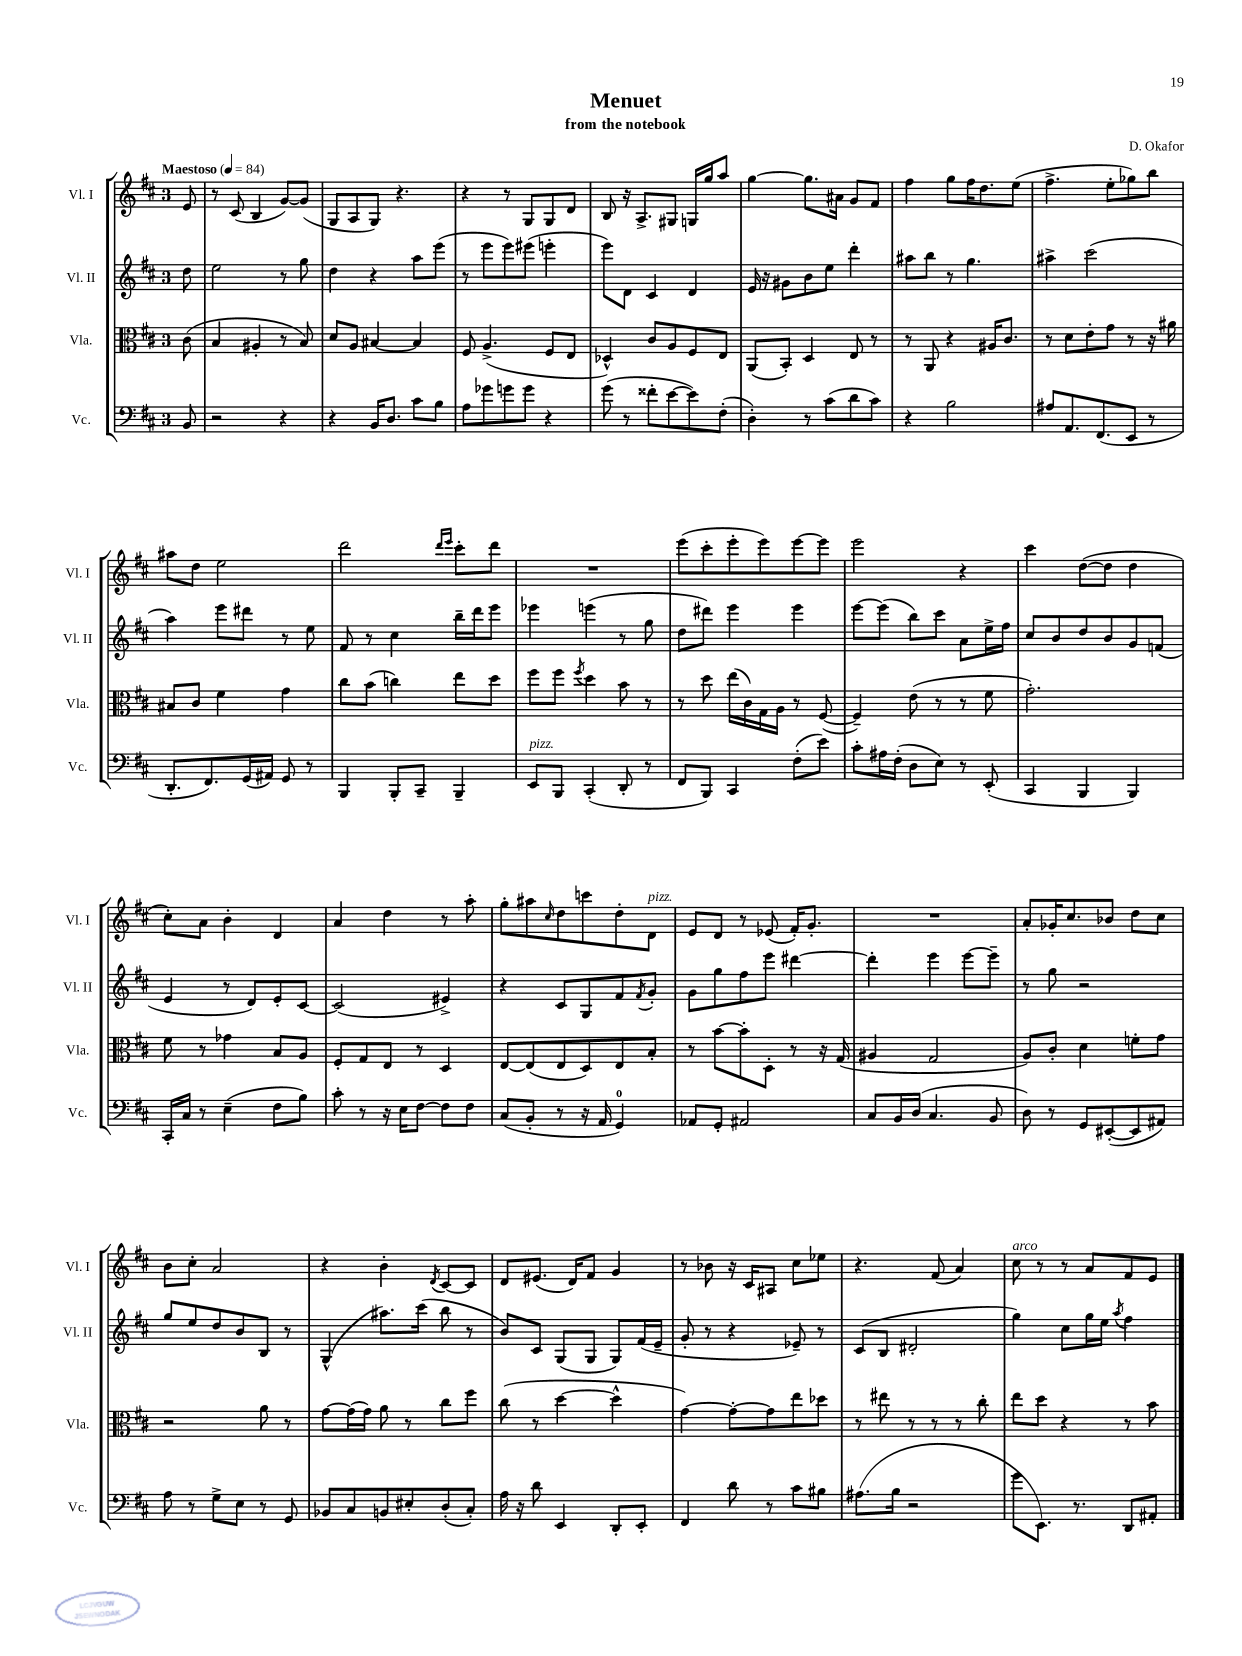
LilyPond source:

\header { title = "Menuet" composer = "D. Okafor" subtitle = "from the notebook" }
<<
\new StaffGroup <<
\new Staff = "s0" \with { instrumentName = "Vl. I" shortInstrumentName = "Vl. I" } {
    \clef treble \key d \major \once \override Staff.TimeSignature.style = #'single-digit \time 3/4 \partial 8 \tempo "Maestoso" 4 = 84
    e'8 |
    r8 cis'8( b4 g'8~) g'8( |
    g8 a8 g8) r4. |
    r4 r8 g8 g8 d'8 |
    b8 r16 a8.-> gis8 g16 g''16 a''8 |
    g''4~ g''8. ais'16 g'8 fis'8 |
    fis''4 g''8 fis''16 d''8. e''8( |
    fis''4.-> e''8-. ges''8) b''8 |
    ais''8 d''8 e''2 |
    d'''2 \grace { d'''16 e'''16 } cis'''8-. d'''8 |
    R2. |
    e'''8( cis'''8-. e'''8-. e'''8) e'''8~ e'''8 |
    e'''2 r4 |
    cis'''4 d''8~( d''8 d''4 |
    cis''8-.) a'8 b'4-. d'4 |
    a'4 d''4 r8 a''8-. |
    g''8-. ais''8 \grace { cis''16 } d''8 c'''8 d''8-. d'8^\markup { \italic "pizz." } |
    e'8 d'8 r8 ees'8( fis'16-.) g'8.-. |
    R2. |
    a'8-. ges'16-. cis''8. bes'8 d''8 cis''8 |
    b'8 cis''8-. a'2 |
    r4 b'4-. \acciaccatura { d'8 } cis'8~ cis'8 |
    d'8 eis'8.( d'16) fis'8 g'4 |
    r8 bes'8 r16 cis'16 ais8 cis''8 ees''8 |
    r4. fis'8( a'4) |
    cis''8^\markup { \italic "arco" } r8 r8 a'8 fis'8 e'8 \bar "|." |
}
\new Staff = "s1" \with { instrumentName = "Vl. II" shortInstrumentName = "Vl. II" } {
    \clef treble \key d \major \once \override Staff.TimeSignature.style = #'single-digit \time 3/4 \partial 8
    d''8 |
    e''2 r8 g''8 |
    d''4 r4 a''8 e'''8( |
    r8 e'''8 e'''8) eis'''8( e'''4-. |
    e'''8) d'8 cis'4 d'4 |
    e'16 r16 gis'8 b'8 e''8 d'''4-. |
    ais''8 b''8 r8 g''4. |
    ais''4-> cis'''2( |
    a''4) e'''8 dis'''8 r8 e''8 |
    fis'8 r8 cis''4 b''16-- d'''16 e'''8 |
    ees'''4 e'''4( r8 g''8 |
    d''8 dis'''8) e'''4 e'''4 |
    e'''8~ e'''8( b''8) cis'''8 a'8 e''16-> fis''16 |
    cis''8 b'8 d''8 b'8 g'8 f'8( |
    e'4 r8 d'8) e'8-. cis'8~ |
    cis'2( eis'4->) |
    r4 cis'8 g8 fis'8 \acciaccatura { fis'8 } g'8-. |
    g'8 g''8 fis''8 e'''8 dis'''4~ |
    dis'''4-. e'''4 e'''8~ e'''8-- |
    r8 g''8 r2 |
    g''8 e''8 d''8 b'8 b8 r8 |
    g4-^( ais''8.) cis'''16( b''8 r8 |
    b'8) cis'8 g8( g8 g8) fis'16( e'16-- |
    g'8-. r8 r4 ees'8--) r8 |
    cis'8( b8 dis'2-. |
    g''4) cis''8 g''16 e''16 \acciaccatura { a''8 } fis''4 \bar "|." |
}
\new Staff = "s2" \with { instrumentName = "Vla." shortInstrumentName = "Vla." } {
    \clef alto \key d \major \once \override Staff.TimeSignature.style = #'single-digit \time 3/4 \partial 8
    cis'8( |
    b4 ais4-. r8 b8) |
    d'8 a8 bis4~ bis4 |
    fis8 a4.->( fis8 e8 |
    des4-^) cis'8 a8 fis8 e8 |
    a,8( b,8-.) d4 e8 r8 |
    r8 a,8 r4 ais16 cis'8. |
    r8 d'8 e'8-. g'8 r8 r16 ais'16 |
    bis8 cis'8 fis'4 g'4 |
    cis''8 b'8( c''4) e''8 d''8 |
    fis''8 fis''8 \acciaccatura { fis''8 } d''4 b'8 r8 |
    r8 d''8 e''16( cis'16) g16 a16 r8 fis8~( |
    fis4--) e'8( r8 r8 fis'8 |
    g'2.-.) |
    fis'8 r8 ges'4 b8 a8 |
    fis8-. g8 e8 r8 d4 |
    e8~ e8( e8 d8) e8 b8-. |
    r8 b'8~ b'8-. d8-. r8 r16 g16( |
    ais4 g2 |
    a8) cis'8-. d'4 f'8-. g'8 |
    r2 a'8 r8 |
    g'8~ g'16( g'16) a'8 r8 cis''8 fis''8 |
    cis''8( r8 d''4~ d''4-^ |
    g'4~) g'8~-. g'8 e''8 des''8 |
    r8 eis''8 r8 r8 r8 cis''8-. |
    e''8 d''8 r4 r8 b'8 \bar "|." |
}
\new Staff = "s3" \with { instrumentName = "Vc." shortInstrumentName = "Vc." } {
    \clef bass \key d \major \once \override Staff.TimeSignature.style = #'single-digit \time 3/4 \partial 8
    b,8 |
    r2 r4 |
    r4 b,16 d8. cis'8 b8 |
    a8 ges'8 g'8 g'8 r4 |
    g'8( r8 fisis'8-. e'8~ e'8) fis8-.( |
    d4-.) r8 cis'8( d'8 cis'8) |
    r4 b2 |
    ais8 a,8. fis,8.( e,8 r8 |
    d,8.-. fis,8.) g,16( ais,16) g,8 r8 |
    b,,4 b,,8-. cis,8-- b,,4-- |
    e,8^\markup { \italic "pizz." } b,,8 cis,4-.( d,8-. r8 |
    fis,8 b,,8) cis,4 fis8-.( e'8) |
    cis'8-. ais16 fis16-.( d8 e8) r8 e,8-.( |
    cis,4 b,,4 b,,4) |
    cis,16-. cis16 r8 e4--( fis8 b8) |
    cis'8-. r8 r16 e16 fis8~ fis8 fis8 |
    cis8( b,8-. r8 r16 a,16 g,4-0) |
    aes,8 g,8-. ais,2 |
    cis8 b,16 d16( cis4. b,8 |
    d8) r8 g,8 eis,8~-.( eis,8 ais,8) |
    a8 r8 g8-> e8 r8 g,8 |
    bes,8 cis8 b,8 eis8-. d8-.( cis8-.) |
    a16 r16 d'8 e,4 d,8-. e,8-. |
    fis,4 d'8 r8 cis'8 bis8 |
    ais8.( b16 r2 |
    g'8 e,8.) r8. d,8 ais,8-. \bar "|." |
}
>>
>>
\layout { \context { \Score \remove "Bar_number_engraver" } }
